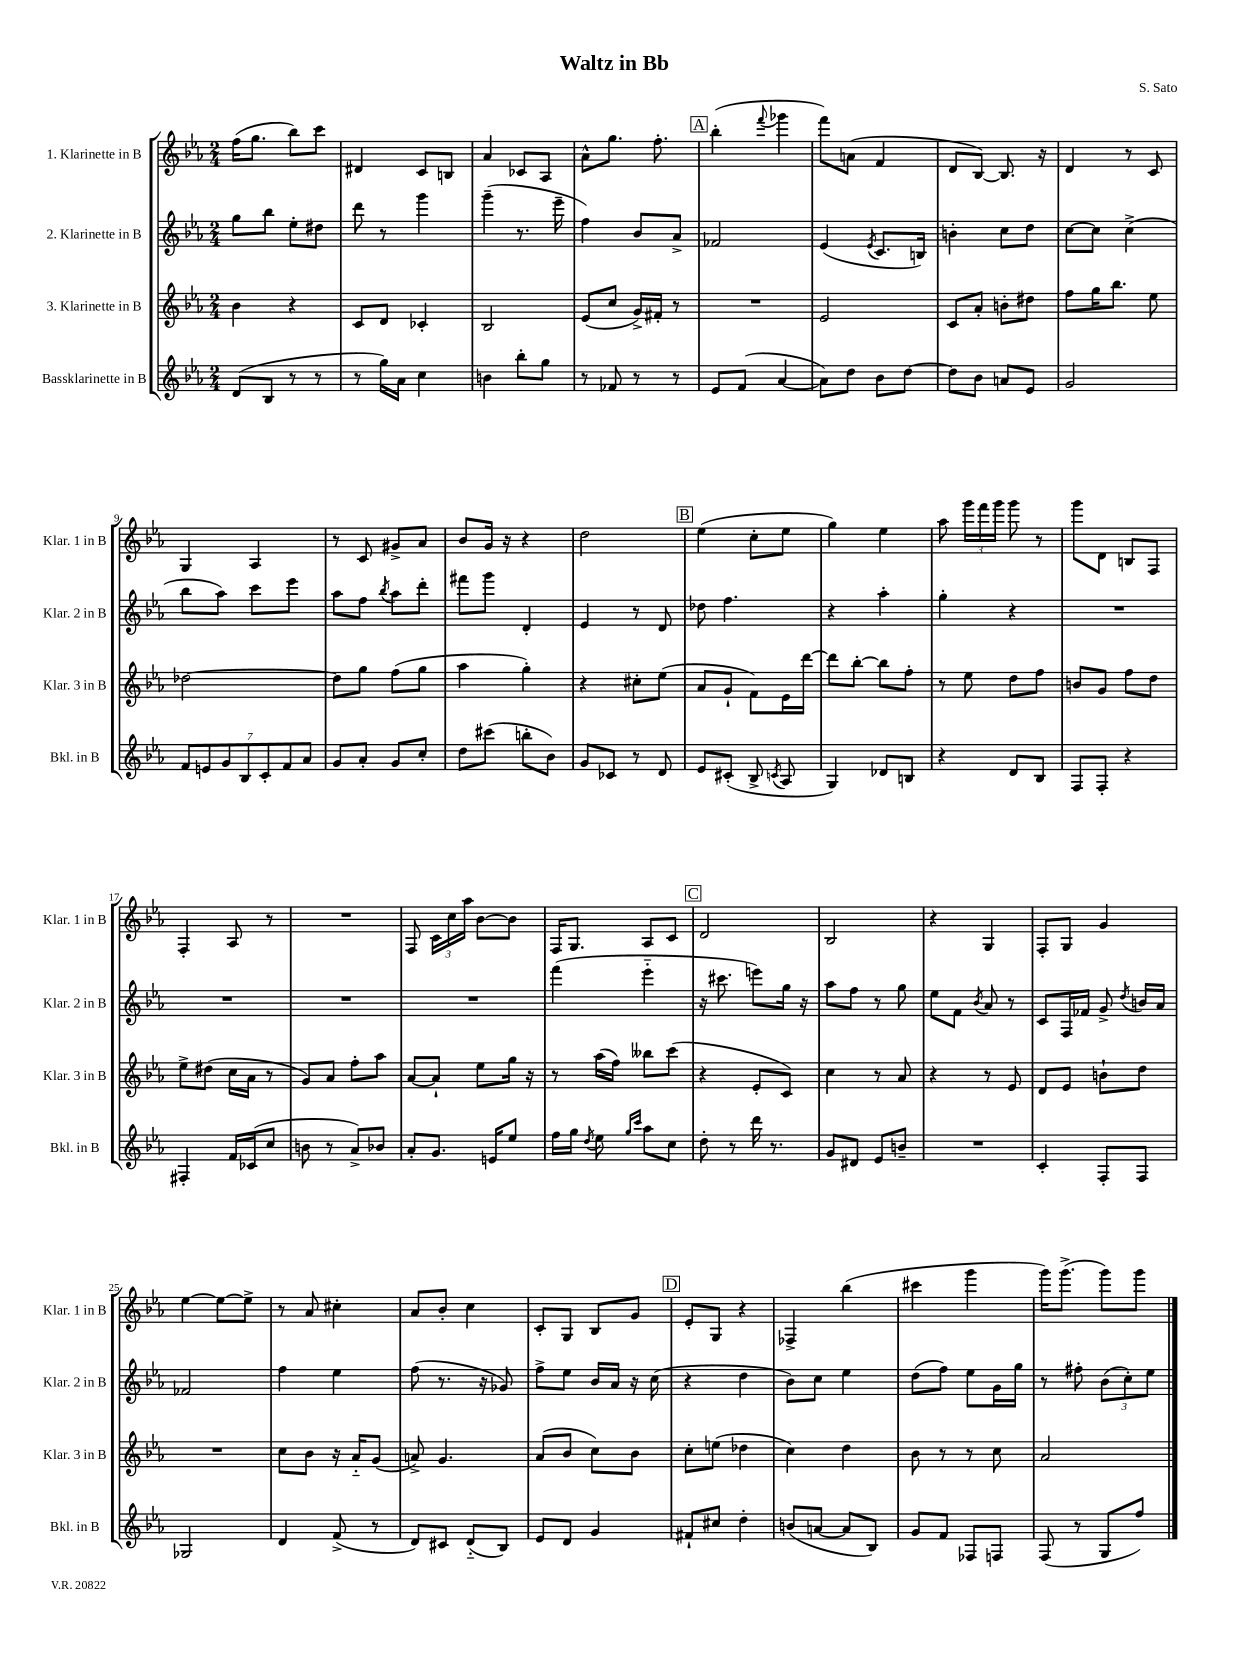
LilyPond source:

\header { title = "Waltz in Bb" composer = "S. Sato" }
<<
\new StaffGroup <<
\new Staff = "s0" \with { instrumentName = "1. Klarinette in B" shortInstrumentName = "Klar. 1 in B" } {
    \clef treble \key ees \major \numericTimeSignature \time 2/4
    \autoBeamOff f''16[( g''8.] bes''8[) c'''8] |
    dis'4 c'8[ b8] |
    aes'4 ces'8[ aes8] |
    aes'8[-^ g''8.] f''8.-. |
    \mark \markup { \box "A" } bes''4-.( \appoggiatura { f'''8 } ges'''4 |
    f'''8[) a'8]( f'4 |
    d'8[ bes8]~) bes8. r16 |
    d'4 r8 c'8 |
    g4 aes4 |
    r8 c'8 gis'8[-> aes'8] |
    bes'8[ g'16] r16 r4 |
    d''2 |
    \mark \markup { \box "B" } ees''4( c''8[-. ees''8] |
    g''4) ees''4 |
    aes''8 \tuplet 3/2 { g'''16[ f'''16 g'''16] } g'''8 r8 |
    g'''8[ d'8] b8[ f8] |
    f4-. aes8 r8 |
    R2 |
    f8 \tuplet 3/2 { c'16[ c''16 aes''16] } bes'8[~ bes'8] |
    f16[ g8.] aes8[ c'8] |
    \mark \markup { \box "C" } d'2 |
    bes2 |
    r4 g4 |
    f8[-. g8] g'4 |
    ees''4~ ees''8[~ ees''8]-> |
    r8 aes'8 cis''4-. |
    aes'8[ bes'8]-. c''4 |
    c'8[-. g8] bes8[ g'8] |
    \mark \markup { \box "D" } ees'8[-. g8] r4 |
    fes4-> bes''4( |
    cis'''4 g'''4 |
    g'''16[) g'''8.]->( g'''8[) g'''8] \bar "|." |
}
\new Staff = "s1" \with { instrumentName = "2. Klarinette in B" shortInstrumentName = "Klar. 2 in B" } {
    \clef treble \key ees \major \numericTimeSignature \time 2/4
    \autoBeamOff g''8[ bes''8] ees''8[-. dis''8] |
    d'''8 r8 g'''4 |
    g'''4--( r8. ees'''16-- |
    f''4) bes'8[ aes'8]-> |
    \mark \markup { \box "A" } fes'2 |
    ees'4( \acciaccatura { ees'8 } c'8.[ b16]) |
    b'4-. c''8[ d''8] |
    c''8[~ c''8] c''4->( |
    bes''8[ aes''8]) c'''8[ ees'''8] |
    aes''8[ f''8] \acciaccatura { bes''8 } aes''8[ d'''8]-. |
    fis'''8[ g'''8] d'4-. |
    ees'4 r8 d'8 |
    \mark \markup { \box "B" } des''8 f''4. |
    r4 aes''4-. |
    g''4-. r4 |
    R2 |
    R2 |
    R2 |
    R2 |
    f'''4( ees'''4-_ |
    \mark \markup { \box "C" } r16 cis'''8. e'''8[) g''16] r16 |
    aes''8[ f''8] r8 g''8 |
    ees''8[ f'8] \acciaccatura { bes'8 } aes'8 r8 |
    c'8[ f16 fes'16] g'8-> \acciaccatura { d''8 } b'16[ aes'16] |
    fes'2 |
    f''4 ees''4 |
    f''8( r8. r16 ges'8) |
    f''8[-> ees''8] bes'16[ aes'16] r16 c''16( |
    \mark \markup { \box "D" } r4 d''4 |
    bes'8[) c''8] ees''4 |
    d''8[( f''8]) ees''8[ g'16 g''16] |
    r8 fis''8-. \tuplet 3/2 { bes'8[( c''8-.) ees''8] } \bar "|." |
}
\new Staff = "s2" \with { instrumentName = "3. Klarinette in B" shortInstrumentName = "Klar. 3 in B" } {
    \clef treble \key ees \major \numericTimeSignature \time 2/4
    \autoBeamOff bes'4 r4 |
    c'8[ d'8] ces'4-. |
    bes2 |
    ees'8[( c''8] g'16[->) fis'16]-. r8 |
    \mark \markup { \box "A" } R2 |
    ees'2 |
    c'8[ aes'8]-. b'8[-. dis''8] |
    f''8[ g''16 bes''8.] ees''8 |
    des''2~ |
    des''8[ g''8] f''8[( g''8] |
    aes''4 g''4-.) |
    r4 cis''8[-. ees''8]( |
    \mark \markup { \box "B" } aes'8[ g'8]-! f'8[) ees'16 d'''16]~ |
    d'''8[ bes''8]~-. bes''8[ f''8]-. |
    r8 ees''8 d''8[ f''8] |
    b'8[ g'8] f''8[ d''8] |
    ees''8[-> dis''8]( c''16[ aes'16] r8 |
    g'8[) aes'8] f''8[-. aes''8] |
    aes'8[~ aes'8]-! ees''8[ g''16] r16 |
    r8 aes''16[( f''16]) beses''8[ c'''8]( |
    \mark \markup { \box "C" } r4 ees'8[-. c'8]) |
    c''4 r8 aes'8 |
    r4 r8 ees'8 |
    d'8[ ees'8] b'8[-! d''8] |
    R2 |
    c''8[ bes'8] r16 aes'16[-_ g'8]( |
    a'8->) g'4. |
    aes'8[( bes'8] c''8[) bes'8] |
    \mark \markup { \box "D" } c''8[-. e''8]( des''4 |
    c''4) d''4 |
    bes'8 r8 r8 c''8 |
    aes'2 \bar "|." |
}
\new Staff = "s3" \with { instrumentName = "Bassklarinette in B" shortInstrumentName = "Bkl. in B" } {
    \clef treble \key ees \major \numericTimeSignature \time 2/4
    \autoBeamOff d'8[( bes8] r8 r8 |
    r8 g''16[) aes'16] c''4 |
    b'4 bes''8[-. g''8] |
    r8 fes'8 r8 r8 |
    \mark \markup { \box "A" } ees'8[ f'8]( aes'4~ |
    aes'8[) d''8] bes'8[ d''8]~ |
    d''8[ bes'8] a'8[ ees'8] |
    g'2 |
    \tuplet 7/4 { f'8[ e'8 g'8 bes8 c'8-. f'8 aes'8] } |
    g'8[ aes'8]-. g'8[ c''8]-. |
    d''8[ cis'''8]( b''8[-. bes'8]) |
    g'8[ ces'8] r8 d'8 |
    \mark \markup { \box "B" } ees'8[ cis'8]-.( bes8-> \acciaccatura { c'8 } aes8 |
    g4) des'8[ b8] |
    r4 d'8[ bes8] |
    f8[ f8]-. r4 |
    fis4-. f'16[ ces'16( c''8] |
    b'8 r8 aes'8[->) bes'8] |
    aes'8[-. g'8.] e'16[ ees''8] |
    f''16[ g''16] \acciaccatura { d''8 } ees''8 \grace { g''16[ c'''16] } aes''8[ c''8] |
    \mark \markup { \box "C" } d''8-. r8 d'''16 r8. |
    g'8[ dis'8] ees'8[ b'8]-- |
    R2 |
    c'4-. f8[-. f8] |
    ges2 |
    d'4 f'8->( r8 |
    d'8[) cis'8] d'8[-_( bes8]) |
    ees'8[ d'8] g'4 |
    \mark \markup { \box "D" } fis'8[-! cis''8] d''4-. |
    b'8[( a'8]~ a'8[ bes8]) |
    g'8[ f'8] fes8[ f8] |
    f8( r8 g8[ f''8]) \bar "|." |
}
>>
>>
